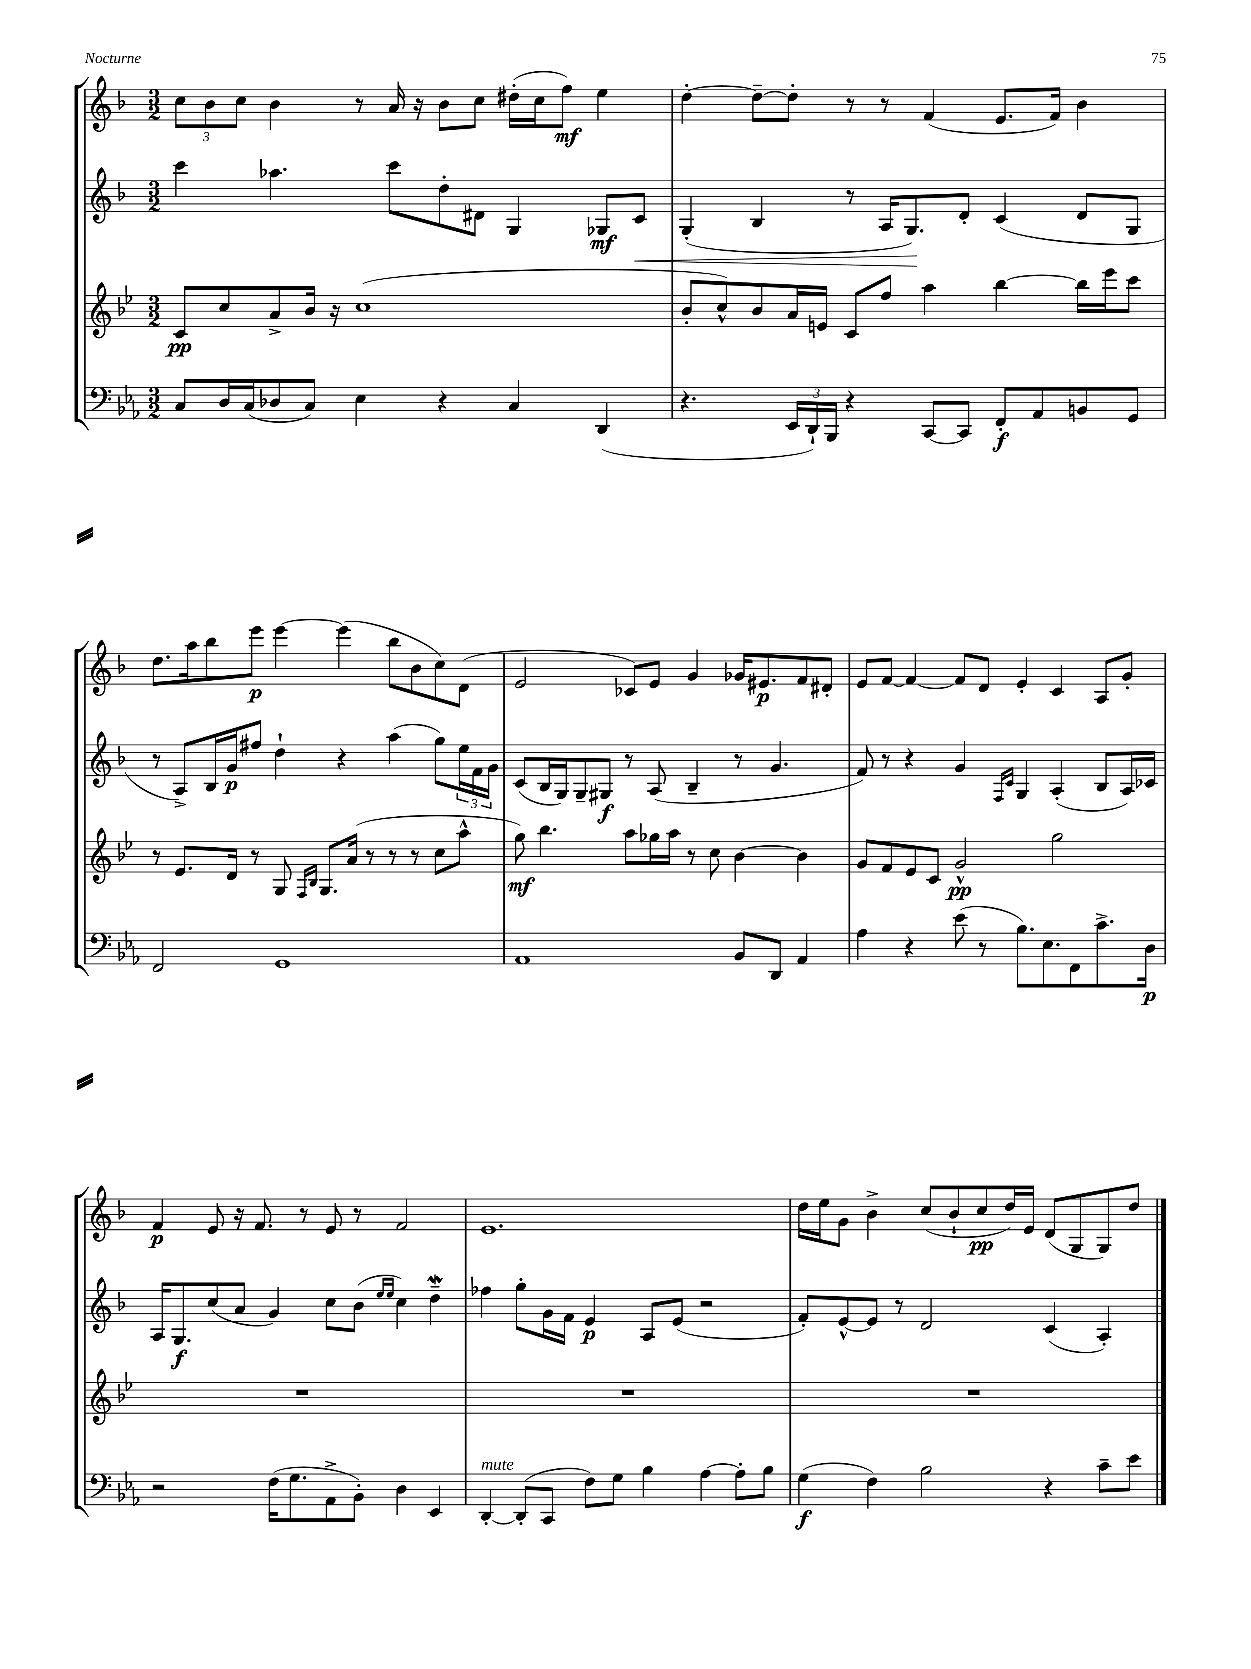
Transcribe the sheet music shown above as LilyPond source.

<<
\new StaffGroup <<
\new Staff = "s0" {
    \clef treble \key f \major \numericTimeSignature \time 3/2
    \tuplet 3/2 { c''8 bes'8 c''8 } bes'4 r8 a'16 r16 bes'8 c''8 dis''16-.( c''16 f''8\mf) e''4 |
    d''4~-. d''8~-- d''8-. r8 r8 f'4( e'8. f'16) bes'4 |
    d''8. a''16 bes''8 e'''8\p e'''4~ e'''4( bes''8 bes'8 c''8) d'8( |
    e'2 ces'8) e'8 g'4 ges'16 eis'8.\p f'8 dis'8-. |
    e'8 f'8~ f'4~ f'8 d'8 e'4-. c'4 a8 g'8-. |
    f'4\p e'8 r16 f'8. r8 e'8 r8 f'2 |
    e'1. |
    d''16 e''16 g'8 bes'4-> c''8( bes'8-! c''8\pp d''16) e'16 d'8( g8 g8) d''8 \bar "|." |
}
\new Staff = "s1" {
    \clef treble \key f \major \numericTimeSignature \time 3/2
    c'''4 aes''4. c'''8 d''8-. dis'8 g4 ges8\mf c'8\< |
    g4-.( bes4 r8 a16 g8.\!) d'8-. c'4( d'8 g8 |
    r8 a8->) bes16 g'16\p fis''8 d''4-! r4 a''4( g''8) \tuplet 3/2 { e''16 f'16 g'16 } |
    c'8( bes16 g16) g8-- gis8\f r8 a8( bes4-- r8 g'4. |
    f'8) r8 r4 g'4 \grace { f16 c'16 } g4 a4-.( bes8 a16) ces'16 |
    a16 g8.\f c''8( a'8 g'4) c''8 bes'8( \grace { e''16 e''16 } c''4) d''4--\mordent |
    fes''4 g''8-. g'16 f'16 e'4\p a8 e'8( r2 |
    f'8-.) e'8~-^ e'8 r8 d'2 c'4( a4-.) \bar "|." |
}
\new Staff = "s2" {
    \clef treble \key bes \major \numericTimeSignature \time 3/2
    c'8\pp c''8 a'8-> bes'16 r16 c''1( |
    bes'8-. c''8-^) bes'8 a'16 e'16 c'8 f''8 a''4 bes''4~ bes''16 ees'''16 c'''8 |
    r8 ees'8. d'16 r8 g8 \grace { f16 bes16 } g8. a'16( r8 r8 r8 c''8 a''8-^ |
    g''8\mf) bes''4. a''8 ges''16 a''16 r8 c''8 bes'4~ bes'4 |
    g'8 f'8 ees'8 c'8 g'2-^\pp g''2 |
    R1. |
    R1. |
    R1. \bar "|." |
}
\new Staff = "s3" {
    \clef bass \key ees \major \numericTimeSignature \time 3/2
    c8 d16 c16( des8 c8) ees4 r4 c4 d,4( |
    r4. \tuplet 3/2 { ees,16 d,16-!) bes,,16 } r4 c,8~ c,8 f,8-.\f aes,8 b,8 g,8 |
    f,2 g,1 |
    aes,1 bes,8 d,8 aes,4 |
    aes4 r4 ees'8( r8 bes8.) ees8. f,8 c'8.-> d16\p |
    r2 f16( g8. aes,8-> bes,8-.) d4 ees,4 |
    d,4~-.^\markup { \italic "mute" } d,8-.( c,8 f8) g8 bes4 aes4~ aes8-. bes8 |
    g4\f( f4) bes2 r4 c'8-- ees'8 \bar "|." |
}
>>
>>
\layout { \context { \Score \remove "Bar_number_engraver" } }
